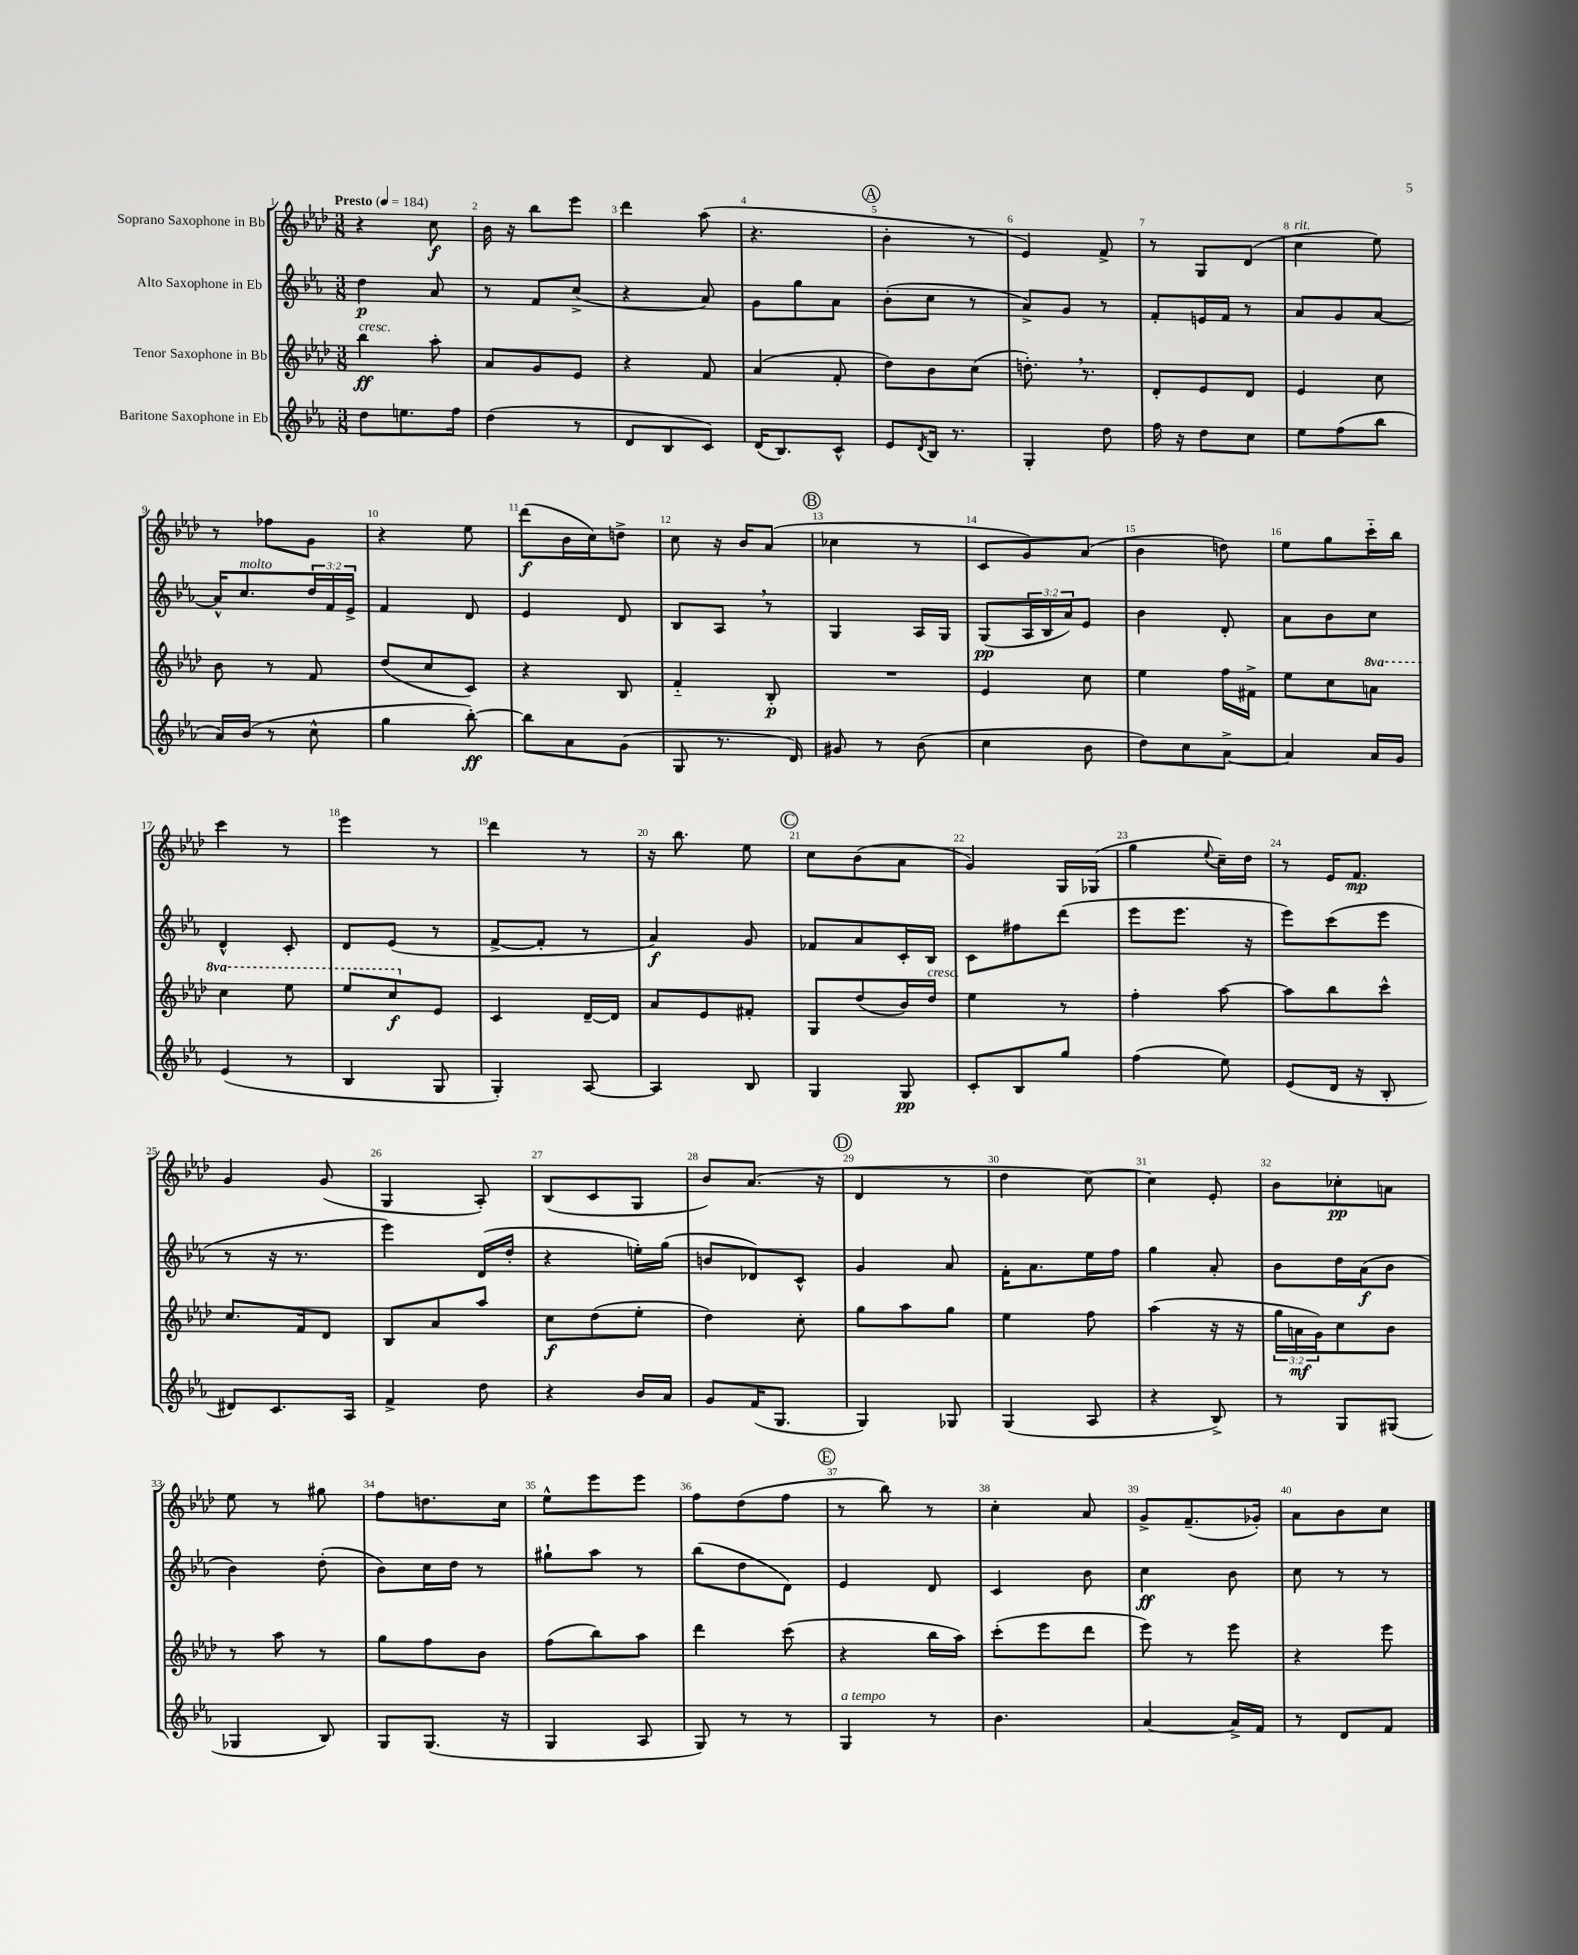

**kern	**kern	**kern	**kern
*staff4	*staff3	*staff2	*staff1
*clefG2	*clefG2	*clefG2	*clefG2
*k[b-e-a-]	*k[b-e-a-d-]	*k[b-e-a-]	*k[b-e-a-d-]
*M3/8	*M3/8	*M3/8	*M3/8
*MM184	*MM184	*MM184	*MM184
8dd	4bb-	4dd	4r
8.ee	.	.	.
.	8aa-'	8a-	8cc
16ff	.	.	.
=	=	=	=
(4dd	8a-	8r	16b-
.	.	.	16r
.	8g	8f	8bb-
8r	8e-	(8cc^	8eee-
=	=	=	=
8d	4r	4r	4ddd-
8B-	.	.	.
8c)	8f	8a-)	(8aa-
=	=	=	=
(16d	(4a-	8g	4.r
8.B-)	.	.	.
.	.	8gg	.
8c^^	8f'	8a-	.
=	=	=	=
8e-	8dd-)	(8b-'	4b-'
8qd	.	.	.
16B-	8b-	8cc	.
8.r	.	.	.
.	(8cc	8r	8r
=	=	=	=
4G'	8.dd')	8a-^)	4e-)
.	.	8g	.
.	8.r	.	.
8dd	.	8r	8f^
=	=	=	=
16ff	8d-'	8f'	8r
16r	.	.	.
8dd	8e-	16e	8G
.	.	16f	.
8cc	8d-	8r	(8d-
=	=	=	=
8ee-	4e-	8a-	4cc
(8ff	.	8g	.
8bb-	8cc	[8a-	8ee-)
=	=	=	=
16a-)	8b-	16a-^^]	8r
(16b-	.	8.cc	.
8r	8r	.	8ff-
8cc^^	8f	24dd	8g
.	.	24f	.
.	.	24e-^	.
=	=	=	=
4gg	(8dd-	4f	4r
.	8cc	.	.
[8bb-')	8c)	8d	8ee-
=	=	=	=
8bb-]	4r	4e-	(8ddd-
8a-	.	.	16b-
.	.	.	16cc)
(8g	8B-	8d	8dd^
=	=	=	=
8G	4f'~	8B-	8cc
8.r	.	8A-	16r
.	.	.	16b-
.	8B-'	8r	(8a-
16d)	.	.	.
=	=	=	=
8g#	4.r	4G	4cc-
8r	.	.	.
(8b-	.	16A-	8r
.	.	16G	.
=	=	=	=
4cc	4e-	(8G	8c
.	.	24A-	8g)
.	.	24B-	.
.	.	24a-)	.
8b-	8cc	8e-	(8a-
=	=	=	=
8dd)	4ee-	4b-	4b-
8cc	.	.	.
[8a-^	16ff	8d'	8dd)
.	16f#^	.	.
=	=	=	=
4a-]	8ee-	8a-	8ee-
.	8cc	8b-	8gg
16a-	8aa	8cc	16ccc'~
16g	.	.	16bb-
=	=	=	=
(4e-	4ccc	4d^^	4ccc
8r	8eee-	8c'	8r
=	=	=	=
4B-	8eee-	8d	4eee-
.	8ccc	(8e-	.
8G	8e-	8r	8r
=	=	=	=
4G')	4c	[8f^	4ddd-
.	.	8f']	.
[8A-	[16d-~	8r	8r
.	16d-]	.	.
=	=	=	=
4A-]	8a-	4a-)	16r
.	.	.	8.bb-
.	8e-	.	.
8B-	8f#'	8g	8ee-
=	=	=	=
4G	8G	8f-	8cc
.	(8dd-	8a-	(8b-
8G	16b-)	16c'	8a-
.	16dd-	16B-	.
=	=	=	=
8c'	4ee-	8c	4g)
8B-	.	8ff#	.
8gg	8r	(8ddd	16G
.	.	.	(16G-
=	=	=	=
(4ff	4ff'	8eee-	4gg
.	.	8.eee-	.
.	.	.	8qqee-
8ee-)	[8aa-	.	16cc~)
.	.	16r	16dd-
=	=	=	=
(8e-	8aa-]	8eee-)	8r
16d	8bb-	(8ccc	16e-
16r	.	.	8.f
8B-'	8ccc^^	8eee-	.
=	=	=	=
8d#)	8.cc	8r	4g
8.c	.	16r	.
.	16f	8.r	.
.	8d-	.	(8g
16A-	.	.	.
=	=	=	=
4f^	8B-	4eee-)	4G
.	8a-	.	.
8dd	8aa-	(16d	8A-')
.	.	16dd'	.
=	=	=	=
4r	8cc	4r	(8B-
.	(8dd-	.	8c
16b-	8ee-'	16ee')	8G
16a-	.	(16gg	.
=	=	=	=
8g	4dd-)	8b	8b-)
(16f	.	8d-)	(8.a-
8.G	.	.	.
.	8cc'	8c^^	.
.	.	.	16r
=	=	=	=
4G)	8gg	4g	4d-
.	8aa-	.	.
8G-	8gg	8a-	8r
=	=	=	=
(4G	4ee-	16f'	4dd-
.	.	8.a-	.
8A-	8ff	16ee-	[8cc)
.	.	16ff	.
=	=	=	=
4r	(4aa-	4gg	4cc]
8B-^)	16r	8a-'	8e-'
.	16r	.	.
=	=	=	=
8r	24gg	8b-	8b-
.	24a	.	.
.	24g)	.	.
8G	8cc	16dd	8cc-'
.	.	(16a-	.
(8G#	8b-	8b-	8a
=	=	=	=
4G-	8r	4b-)	8ee-
.	8aa-	.	8r
8B-)	8r	(8dd'	8gg#
=	=	=	=
8G	8gg	8b-)	8ff
(8.G	8ff	16cc	8.dd
.	.	16dd	.
.	8b-	8r	.
16r	.	.	16cc
=	=	=	=
4G	(8ff	8gg#`	8ee-^^
.	8bb-)	8aa-	8eee-
8A-	8aa-	8r	8eee-
=	=	=	=
8G)	4ddd-	(8bb-	8ff
8r	.	8dd	(8dd-
8r	(8ccc	8d)	8ff
=	=	=	=
4G	4r	4e-	8r
.	.	.	8bb-)
8r	16bb-	8d	8r
.	16aa-)	.	.
=	=	=	=
4.b-	(8ccc'	4c	4cc'
.	8eee-	.	.
.	8ddd-	8b-	8a-
=	=	=	=
[4a-	8eee-)	4cc	8g^
.	8r	.	(8.f~
16a-^]	8eee-	8b-	.
16f	.	.	16g-')
=	=	=	=
8r	4r	8cc	8a-
8d	.	8r	8b-
8f	8eee-	8r	8cc
==	==	==	==
*-	*-	*-	*-
